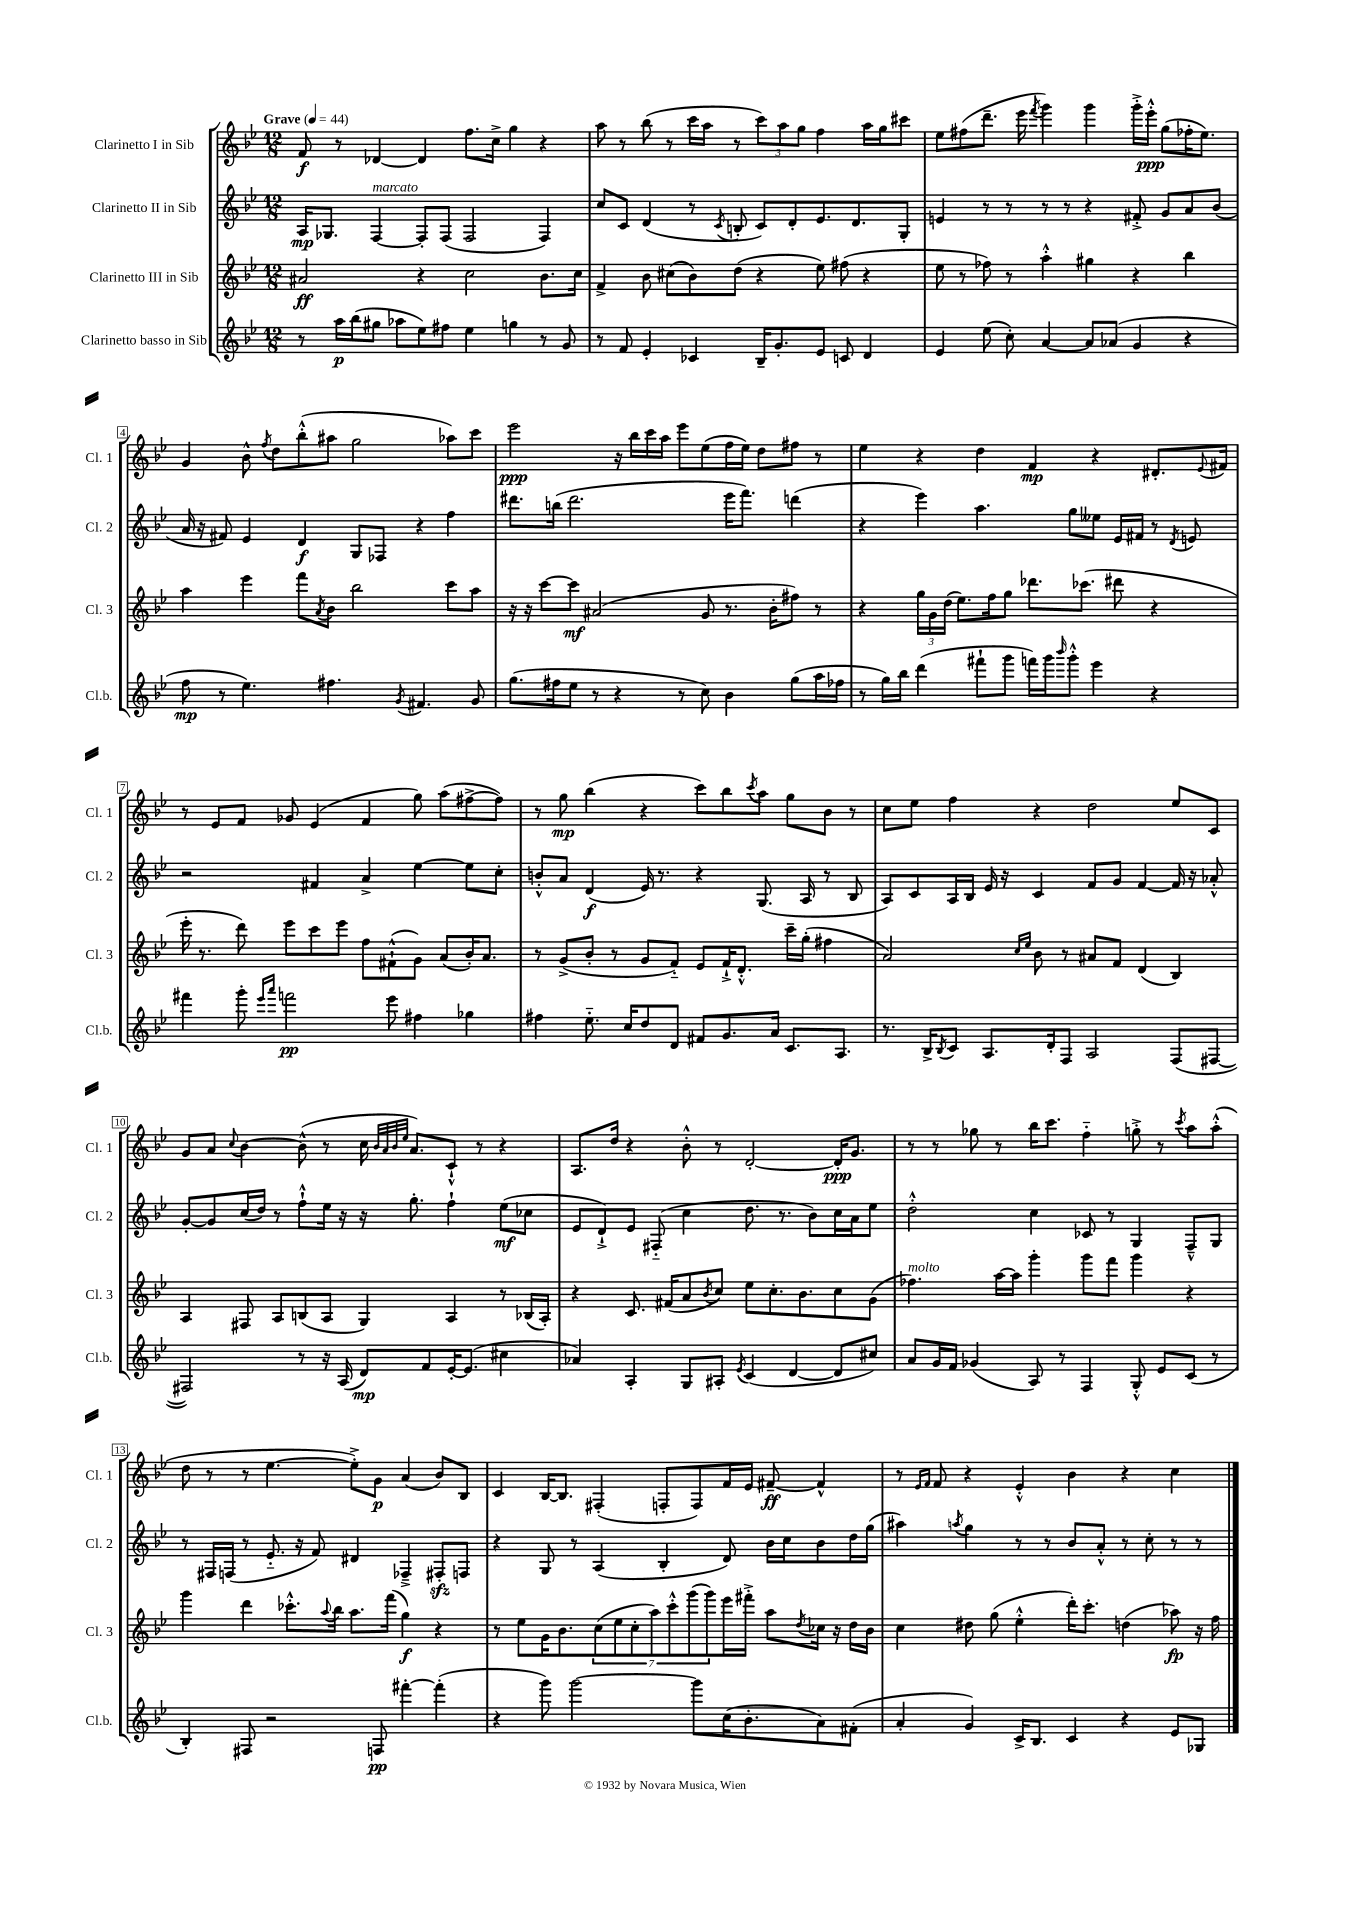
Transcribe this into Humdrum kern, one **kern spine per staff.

**kern	**kern	**kern	**kern
*staff4	*staff3	*staff2	*staff1
*clefG2	*clefG2	*clefG2	*clefG2
*k[b-e-]	*k[b-e-]	*k[b-e-]	*k[b-e-]
*M12/8	*M12/8	*M12/8	*M12/8
*MM44	*MM44	*MM44	*MM44
8r	2a#	16A	8f
.	.	8.G-	.
16aa	.	.	8r
(16bb-	.	.	.
8gg#	.	[4F	[4d-
8aa-	.	.	.
8ee-)	4r	8F']	4d-]
8ff#	.	(8F	.
4ee-	2cc	2F	8.ff
.	.	.	16cc^
4gg	.	.	4gg
8r	8.b-	4F)	4r
8g	.	.	.
.	16cc	.	.
=	=	=	=
8r	4f^	8cc	8aa
8f	.	8c	8r
4e-'	8b-	(4d	(8bb-
.	(8cc#	.	8r
4c-	8b-)	8r	16ccc
.	.	.	16aa
.	.	8qc	.
.	(8dd	8B'	8r
16B-~	4r	8c)	12ccc)
8.g'	.	.	.
.	.	.	12aa
.	.	8d'	.
.	.	.	12gg
8e-	8ee-)	8.e-	4ff
8c	(8ff#	.	.
.	.	8.d	.
4d	4r	.	16aa
.	.	.	16gg
.	.	8G'	8ccc#
=	=	=	=
4e-	8ee-	4e	8ee-
.	8r	.	(8ff#
(8ee-	8ff-)	8r	8.ddd~
8cc')	8r	8r	.
.	.	.	16eee-
.	.	.	8qfff
[4a	4aa'^^	8r	4ggg)
.	.	8r	.
8a]	4gg#	4r	4ggg
(8a-	.	.	.
4g	4r	8f#'^	16ggg'^
.	.	.	16eee-'^^
.	.	8g	(8gg
4r	4bb-	8a	16ff-'
.	.	.	8.ee-)
.	.	(8b-	.
=	=	=	=
8ff	4aa	16a	4g
.	.	16r	.
8r	.	8f#)	.
4.ee-)	4eee-	4e-	8b-^^
.	.	.	8qff
.	.	.	8dd
.	8fff	4d	(8bb-'^^
.	8qa	.	.
4.ff#	8b-	.	8aa#
.	2bb-	8G	2gg
.	.	8F-	.
8qg	.	.	.
4.f#	.	4r	.
.	8ccc	4ff	8aa-)
8g	8aa	.	8ccc
=	=	=	=
(8.gg	16r	8.ddd#	2eee-
.	16r	.	.
.	[8ccc	.	.
16ff#	.	(16bb	.
8ee-	8ccc]	2.ddd#	.
8r	(2a#	.	.
4r	.	.	16r
.	.	.	16bb-
.	.	.	16ccc
.	.	.	16aa
8r	.	.	8eee-
8cc)	8g	.	(8ee-
4b-	8.r	16eee-	16ff
.	.	8.fff)	16ee-)
.	.	.	8dd
.	16b-'	.	.
(8gg	8ff#)	(4ddd	8ff#
16aa	8r	.	8r
16ff-	.	.	.
=	=	=	=
8r	4r	4r	4ee-
16gg)	.	.	.
16bb-	.	.	.
(4ddd	24gg	4eee-)	4r
.	24g	.	.
.	(24dd	.	.
.	8.ee-)	.	.
8fff#`	.	4.aa	4dd
.	16ff	.	.
8ggg	8gg	.	.
16fff)	8.ddd-	.	4f
16ggg	.	.	.
16qqbbb-	.	.	.
8ggg'^^	.	8gg	.
.	(8.ccc-	.	.
4eee-	.	8ee--	4r
.	8ddd#	16e-	.
.	.	16f#	.
4r	4r	8r	8.d#'
.	.	8qd	.
.	.	8e	.
.	.	.	8qqe-
.	.	.	16f#
=	=	=	=
4fff#	16eee-'	2r	8r
.	8.r	.	.
.	.	.	8e-
8ggg'	8ddd)	.	8f
16qqeee-	.	.	.
16qqaaa	.	.	.
2fff	8eee-	.	8g-
.	8ccc	4f#	(4e-
.	8eee-	.	.
.	8ff	4a^	4f
8eee-	(8f#`^^	.	.
4ff#	8g)	[4ee-	8gg)
.	(8a	.	(8aa
4gg-	16b-')	8ee-]	[8ff#^
.	8.a	.	.
.	.	8cc'	8ff#])
=	=	=	=
4ff#	8r	8b'^^	8r
.	(8g^	8a	8gg
8.ee-'~	8b-'	(4d	(4bb-
.	8r	.	.
16cc	.	.	.
8dd	8g	16e-)	4r
.	.	8.r	.
8d	8f'~)	.	.
8f#	8e-	4r	8ccc)
8.g	16f`^	.	8bb-
.	8.d'^^	.	.
.	.	.	8qccc
.	.	(8.G	8aa
16a	.	.	.
8.c	16ccc~	.	8gg
.	(16gg'	16A	.
.	4ff#	8r	8b-
8.A	.	.	.
.	.	8B-	8r
=	=	=	=
8.r	2a)	8A)	8cc
.	.	8c	8ee-
16B-^	.	.	.
8qB-	.	.	.
8c	.	16A	4ff
.	.	16B-	.
8.A	.	16e-	.
.	.	16r	.
.	16qqcc	.	.
.	16qqee-	.	.
.	8b-	4c	4r
16d'	.	.	.
8F	8r	.	.
2A	8a#	8f	2dd
.	8f	8g	.
.	(4d	[4f	.
(8F	4B-)	16f]	8ee-
.	.	16r	.
[8F#	.	8a-'^^	8c
=	=	=	=
2F#])	4A	[8g'	8g
.	.	8g]	8a
.	.	.	8qqcc
.	8F#	(16cc	[4b-
.	.	16dd)	.
.	8A	8r	.
8r	(8B	8ff`^^	(8b-^^]
16r	8A	16ee-	8r
(16A	.	16r	.
8d)	4G)	16r	16cc
.	.	.	32qqb-
.	.	.	32qqa
.	.	.	32qqb-
.	.	.	32qqee-
.	.	8.gg'	8.a)
8f	.	.	.
[16e-'	4A	4ff`	8c`^^
(8.e-]	.	.	.
.	.	.	8r
4cc#	8r	(8ee-	4r
.	(16B-	8cc-	.
.	16A')	.	.
=	=	=	=
4a-)	4r	8e-	8.A
.	.	8d`^)	.
.	.	.	16dd
4A'	8.c	8e-	4r
.	.	(8F#'~	.
.	(16f#	.	.
8G	8a	4cc	8b-'^^
.	8qb-	.	.
8A#'	8cc)	.	8r
8qe-	.	.	.
(4c	8ee-	8.dd	[2d'
.	8.cc'	.	.
.	.	8.r	.
[4d	.	.	.
.	8.b-	.	.
.	.	8b-)	.
8d]	8cc	16cc	16d']
.	.	16a	8.g
8cc#)	(8g	8ee-	.
=	=	=	=
8a	4.ff-)	2dd'^^	8r
16g	.	.	8r
16f	.	.	.
(4g-	.	.	8gg-
.	[16aa	.	8r
.	16aa]	.	.
8A)	4ggg'	4cc	16bb-
.	.	.	8.ccc
8r	.	.	.
4F	8ggg	8c-	4ff'~
.	8fff	8r	.
8G'^^	4ggg	4G	8gg'^
8e-	.	.	8r
.	.	.	8qccc
(8c	4r	8F~^^	8aa
8r	.	8G	(8aa'^^
=	=	=	=
4B-')	4ggg	8r	8dd
.	.	16F#	8r
.	.	(16F	.
8F#	4ddd	8r	8r
2r	.	8.e-'~	[4.ee-
.	8.ccc-'^^	.	.
.	.	16r	.
.	.	8f)	.
.	8qqaa	.	.
.	16bb-	.	.
.	8.aa	4d#	8ee-'^])
8F	.	.	8g
.	(16fff	.	.
[4fff#'	4gg)	4F-~^	(4a
(4fff#']	4r	8F#'	8b-)
.	.	8F	8B-
=	=	=	=
4r	8r	4r	4c
.	8ee-	.	.
8ggg)	16g	8G	[16B-
.	8.b-	.	8.B-]
[2ggg	.	8r	.
.	(14cc	(4A	(4F#'
.	14ee-	.	.
.	14cc'	.	.
.	14aa)	.	.
.	.	4B-'	8F'
.	14ccc'^^	.	.
.	(14ggg	.	.
8ggg]	.	.	8F)
.	14ggg)	.	.
(16cc	16eee-	8d)	16f
8.b-'	16fff#'^	.	16e-
.	8aa	16b-	[8f#~
.	.	16cc	.
.	8qdd	.	.
8a)	16cc-	8b-	4f#^^]
.	16r	.	.
(8f#'	16dd	16dd	.
.	16b-	(16gg	.
=	=	=	=
4a'	4cc	4aa#)	8r
.	.	.	16qqe-
.	.	.	16qqf
.	.	.	8f
.	.	8qaa	.
4g)	8dd#	4gg	4r
.	(8gg	.	.
16c^	4ee-'^^	8r	4e-'^^
8.B-	.	.	.
.	.	8r	.
4c	16ddd')	8b-	4b-
.	8.ccc'	.	.
.	.	8a'^^	.
4r	(4dd	8r	4r
.	.	8cc'	.
8e-	8aa-)	8r	4cc
8G-	16r	8r	.
.	16ff	.	.
==	==	==	==
*-	*-	*-	*-
